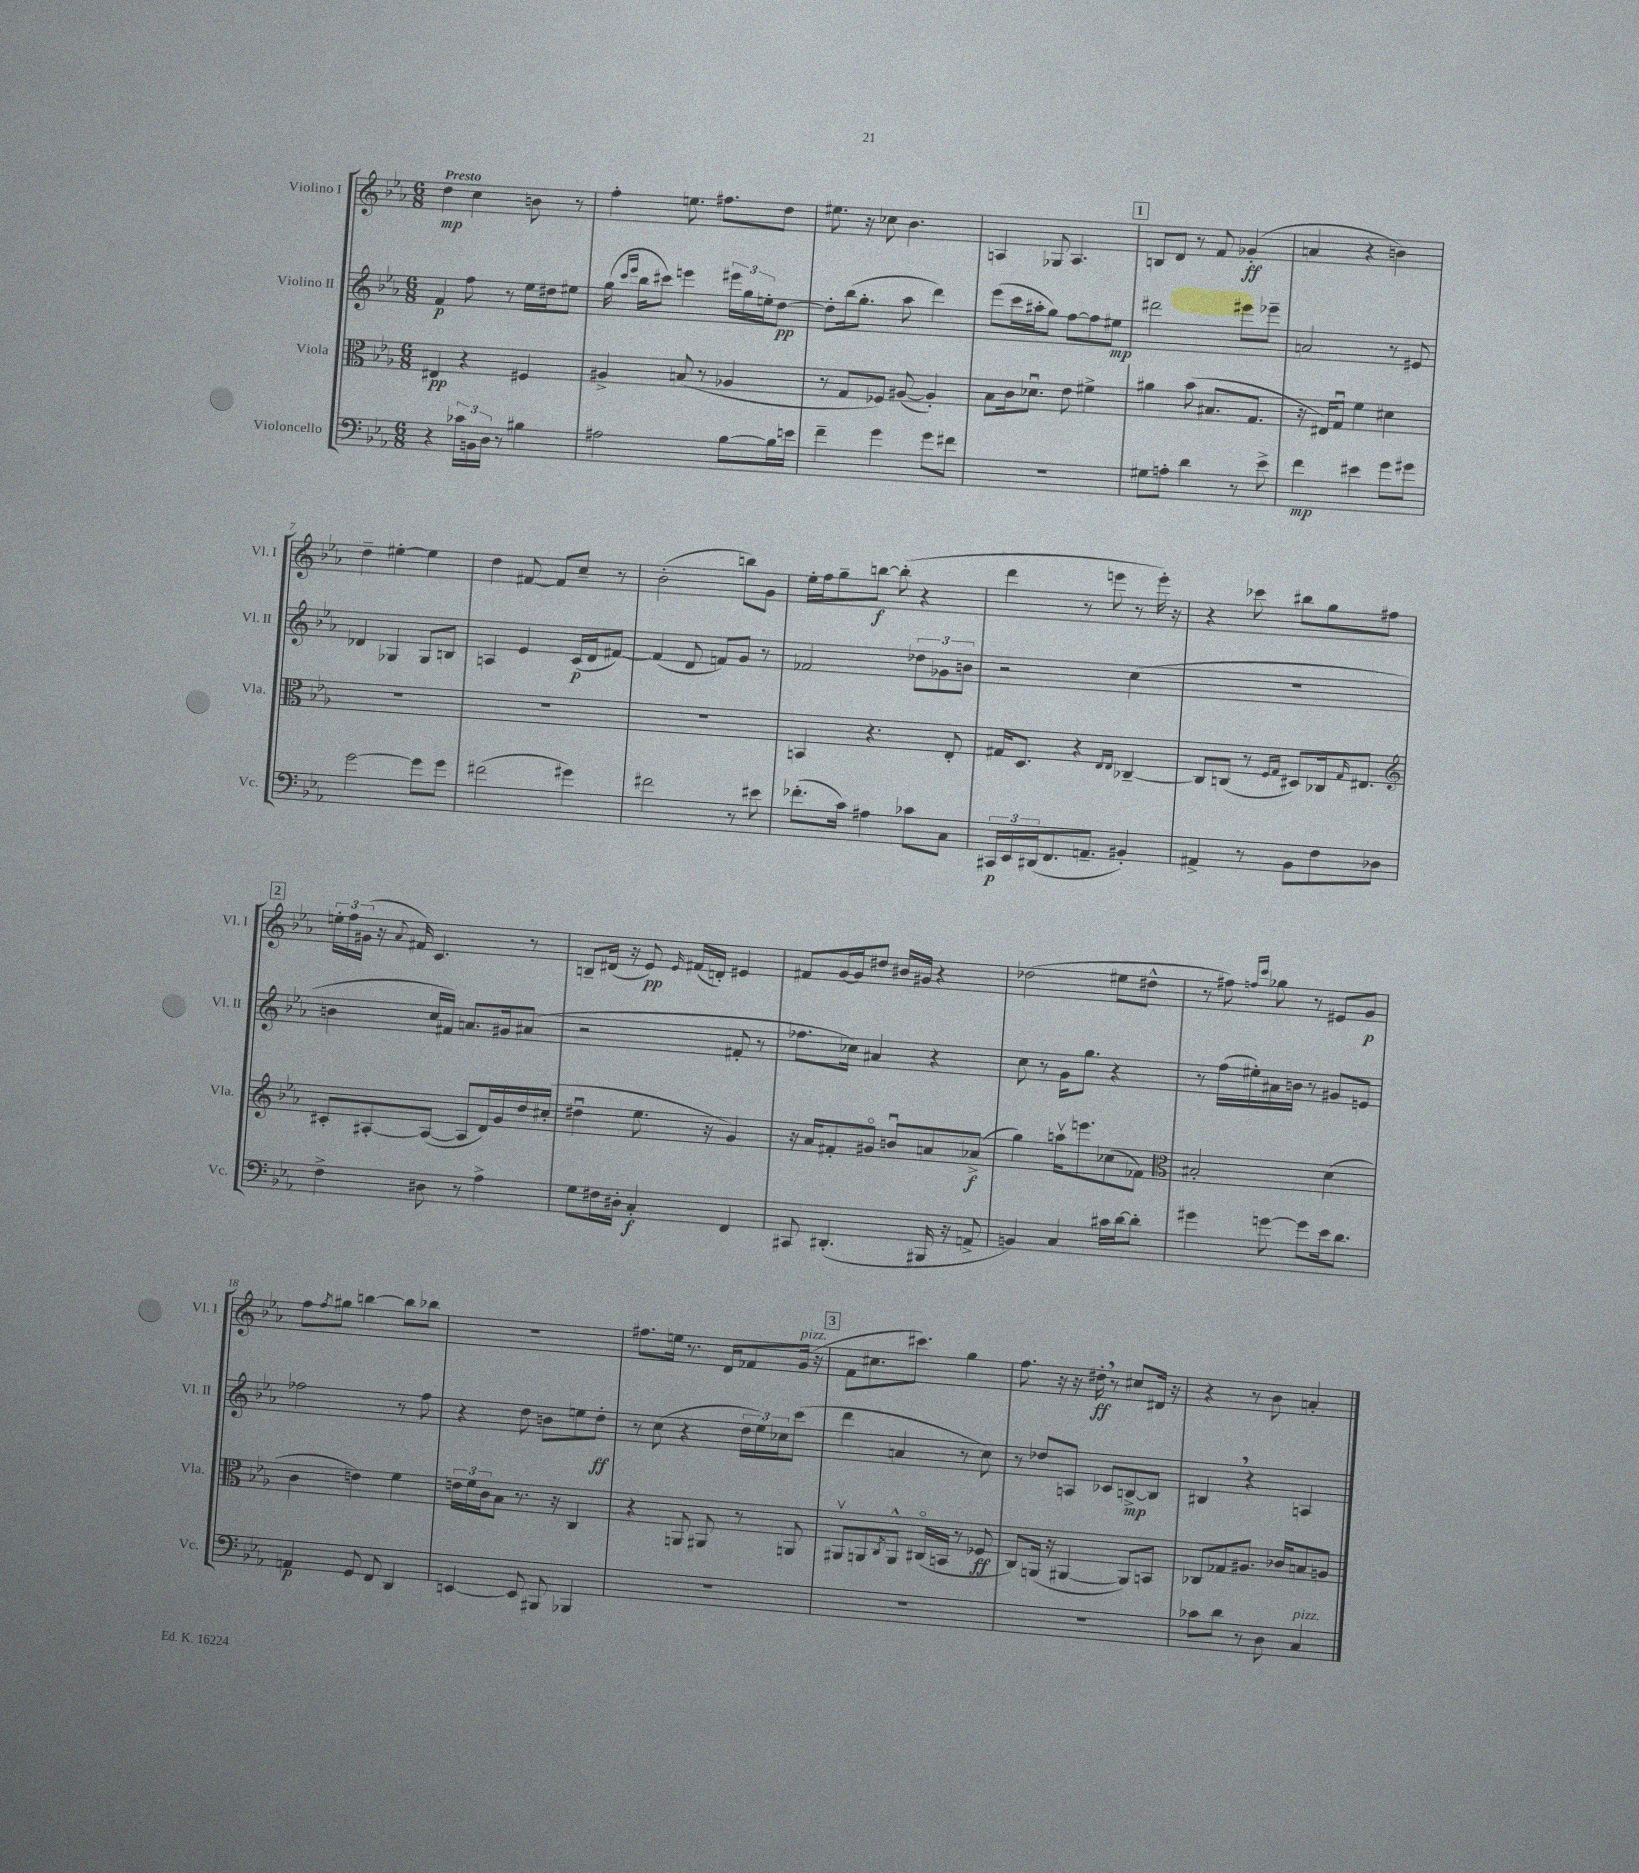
<<
\new StaffGroup <<
\new Staff = "s0" \with { instrumentName = "Violino I" shortInstrumentName = "Vl. I" } {
    \clef treble \key ees \major \numericTimeSignature \time 6/8 \tempo "Presto"
    d''4\mp c''4 b'8 r8 |
    f''4-. e''8. fis''8. d''8 |
    eis''8. r16 ces''8 bes'4. |
    a4 ges8 a4. |
    \mark \markup { \box "1" } b8 d'8 r8 f'8 ges'4-.\ff( |
    a'4 r4 b'4) |
    d''4-- eis''4~-. eis''4 |
    d''4 fis'8~ fis'8 c''8-- r8 |
    bes'2-.( b''8) g'8 |
    ees''16-. f''16 g''8-- b''8~\f b''8-.( r4 |
    d'''4 r8 e'''8 r8 e'''16-.) r16 |
    r4 ces'''8 bis''8 g''8 fis''8 |
    \mark \markup { \box "2" } \tuplet 3/2 { e''16-. f''16 gis'16( } r16 \appoggiatura { aes'8 } fis'16) c'4. r8 |
    b8-- dis'16( r16 ees'8\pp) \grace { ees'16 } fis'16( d'16-.) eis'4 |
    fis'8 g'16~ g'16 dis''8 bis'16 gis'16 r4 |
    des''2( eis''8 dis''8-^ |
    r8 fis''8) \grace { f''16 c'''16 } ges''8 r8 eis'8 g'8\p |
    f''8 \acciaccatura { f''8 } gis''8 b''4~ b''8 bes''8 |
    R2. |
    fis''8. e''16 r8. d'16 fes'8 g'16^\markup { \italic "pizz." }( r16 |
    \mark \markup { \box "3" } f'8 cis''8. cis'''8.) g''4 |
    f''8. r16 r16 dis''16-.\ff \breathe r8 cis''8 dis'16 r16 |
    r4 r8 bes'8 a'4-. \bar "|." |
}
\new Staff = "s1" \with { instrumentName = "Violino II" shortInstrumentName = "Vl. II" } {
    \clef treble \key ees \major \numericTimeSignature \time 6/8
    f'4\p f''8 r8 ees''16 dis''16 eis''8 |
    g''16( \grace { c'''16 ees'''16 } bes''16 cis'''8) e'''4 \tuplet 3/2 { eis'''16 g''16 e''16-. } d''8~\pp |
    d''8-. bes''16( g''8.-. aes''8 d'''4) |
    ees'''8( c'''16 ais''16-. g''8) f''8~ f''8 eis''8\mp |
    \mark \markup { \box "1" } dis'''2 eis'''8 ees'''8-- |
    a'2 r8 eis'8 |
    des'4 ges4 ges8 b8 |
    a4 ees'4 c'16\p( d'16 fis'8~) |
    fis'4( d'8 f'8) g'8 r8 |
    fes'2 \tuplet 3/2 { des''8 ges'8 b'8 } |
    r2 c''4( |
    R2. |
    \mark \markup { \box "2" } b'4 c''16 fis'16) a'8. gis'16 ais'8( |
    r2 fis'8-. r8 |
    fes''8. ces''16) ais'4 r4 |
    c''8 r8 g'16 g''8. r4 |
    r8 f''16( eis''16-.) ais'16 b'16 r8 gis'8 e'8 |
    fes''2 r8 fes''8 |
    r4 d''8 b'8 e''8 d''8-.\ff |
    r8 c''8( r4 \tuplet 3/2 { d''16 ees''16) ces''16 } c'''8( |
    \mark \markup { \box "3" } d'''4 a'4 r8 c''8) |
    r8 des''8 a8 ces'8 b8~->\mp b8 |
    bis4 \breathe r4 a4 \bar "|." |
}
\new Staff = "s2" \with { instrumentName = "Viola" shortInstrumentName = "Vla." } {
    \clef alto \key ees \major \numericTimeSignature \time 6/8
    eis4\pp r4 fis4 |
    ais4-> b8( r8 aes4 |
    r8 g8 fes8) ais8~( ais4-.) |
    bes8 c'16 des'8.\downbow ees'8 fis'4-> |
    \mark \markup { \box "1" } ais'4 bes'8( bis8. g8. |
    r16 eis16) g8\downbow f'4 dis'4 |
    R2. |
    R2. |
    R2. |
    b,4 r4. ees8-. |
    gis16 d8. r4 \grace { ees16 ees16 } ces4~-- |
    ces8 c8( r8 \grace { f16 g16 } dis8) ces16 \grace { g16 } eis8. |
    \mark \markup { \box "2" } \clef treble cis'8-. ais8~-. ais8~( ais8 d'16) g'16 d''16 cis''16-.( |
    dis''4\downbow ees''8. r16 g'4) |
    r16 aes'16 fis'8-. gis'8\flageolet b'8\downbow a'8 aes'8->\f( |
    g''4) a''16\upbow e'''8. ces''8( fes'8) |
    \clef alto bis2-. d'4( |
    c'4 e'4) f'4 |
    \tuplet 3/2 { e'16 f'16 c'16 } bes8 r8. r16 c4 |
    r4 a,8 ais,8 r8 a,8 |
    \mark \markup { \box "3" } ais,8\upbow a,8 \acciaccatura { c8 } a,8-^ cis16\flageolet( b,16 r8 fes8\ff |
    c8) a,16( r16 ais,4~ ais,8) b,8 |
    ces8 ges8 ais8. ces'16 b8 a8 \bar "|." |
}
\new Staff = "s3" \with { instrumentName = "Violoncello" shortInstrumentName = "Vc." } {
    \clef bass \key ees \major \numericTimeSignature \time 6/8
    r4 \tuplet 3/2 { ces'16 b,16 d16 } r8 bis4 |
    ais2 bes8~ bes16 e'16 |
    f'4-- g'4 g'8 fis'8 |
    R2. |
    \mark \markup { \box "1" } gis8 a8-. d'4 r8 ees'8-> |
    f'4\mp eis'4 g'8 gis'8 |
    g'2~ g'8 g'8 |
    fis'2( gis'4) |
    fis'2 r8 eis'8 |
    fes'8.-.( c'16) ais4 ces'8 c8 |
    \tuplet 3/2 { cis,16\p ees,16 dis,16( } f,8. a,8.-- bis,4-.) |
    ais,4-> r8 bes,8 f8 des8 |
    \mark \markup { \box "2" } f4-> dis8 r8 aes4-> |
    g8 fis16 dis16-. c4-.\f f,4 |
    cis,8 dis,4.-.( bis,,16 r16 a,8-> |
    b,4) c4 cis'16 d'16~ d'8-. |
    gis'4 g'8~ g'8 ees'16 d'8. |
    a,4\p g,8 f,8 d,4 |
    e,4~ e,8 bis,,8 bes,,4 |
    R2. |
    \mark \markup { \box "3" } R2. |
    R2. |
    ces'8 d'8 r8 d8 c4^\markup { \italic "pizz." } \bar "|." |
}
>>
>>
